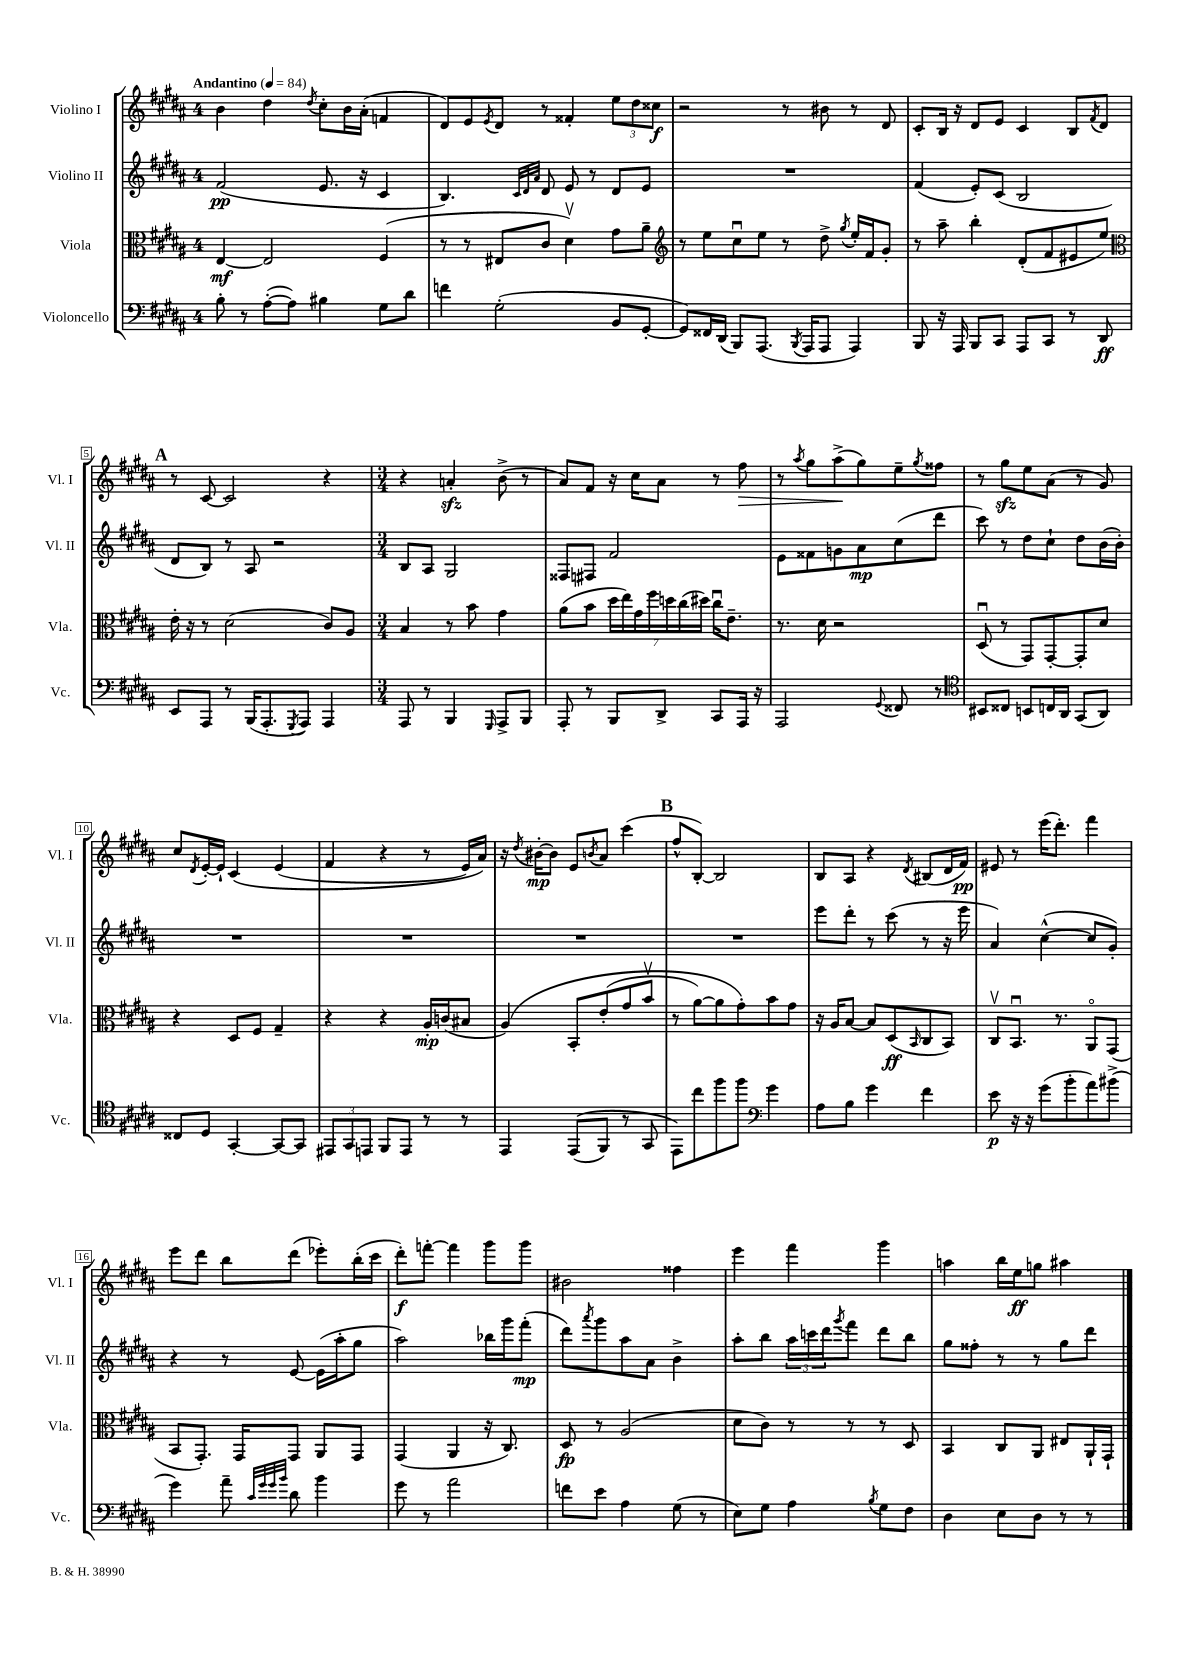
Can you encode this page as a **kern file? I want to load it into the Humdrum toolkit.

**kern	**kern	**kern	**kern
*staff4	*staff3	*staff2	*staff1
*clefF4	*clefC3	*clefG2	*clefG2
*k[f#c#g#d#a#]	*k[f#c#g#d#a#]	*k[f#c#g#d#a#]	*k[f#c#g#d#a#]
*M4/4	*M4/4	*M4/4	*M4/4
*MM84	*MM84	*MM84	*MM84
8B'	[4E	(2f#	4b
8r	.	.	.
([8A#'	2E]	.	4dd#
8A#])	.	.	.
.	.	.	8qdd#
4B#	.	8.e	8cc#'
.	.	.	16b
.	.	16r	(16a#'
8G#	(4F#	4c#	4f
8d#	.	.	.
=	=	=	=
4f	8r	4.B)	8d#)
.	8r	.	8e
.	.	.	8qe
(2G#'	8E#	.	8d#
.	.	32qqc#	.
.	.	32qqd#	.
.	.	32qqa#	.
.	8c#	8d#	8r
.	4d#v)	8e	4f##'
.	.	8r	.
8BB	8g#	8d#	12ee
.	.	.	12dd#
[8GG#'	8a#~	8e	.
.	.	.	12cc##
=	=	=	=
*	*clefG2	*	*
8GG#])	8r	1r	2r
16FF##	8ee	.	.
(16DD#	.	.	.
8BBB)	8cc#u	.	.
(8.AAA#	8ee	.	.
.	8r	.	8r
8qBBB	.	.	.
16AAA#	.	.	.
8AAA#	8dd#^	.	8b#
.	8qgg#	.	.
4AAA#)	16ee'	.	8r
.	16f#	.	.
.	8g#'	.	8d#
=	=	=	=
8BBB	8r	(4f#	8c#'
16r	8aa#~	.	16B
16AAA#	.	.	16r
8BBB	4bb'	8e')	8d#
8CC#	.	(8c#	8e
8AAA#	(8d#'	2B	4c#
8CC#	8f#	.	.
8r	8e#	.	8B
.	.	.	8qf#
8DD#	8ee)	.	8d#
=	=	=	=
*	*clefC3	*	*
8EE	16e'	8d#	8r
.	16r	.	.
8AAA#	8r	8B)	[8c#
8r	(2d#	8r	2c#]
(16BBB	.	8A#	.
8.AAA#'	.	.	.
.	.	2r	.
8qGGG#	.	.	.
8AAA#)	.	.	.
4AAA#	8c#)	.	4r
.	8A#	.	.
=	=	=	=
*M3/4	*M3/4	*M3/4	*M3/4
8AAA#	4B	8B	4r
8r	.	8A#	.
4BBB	8r	2G#	4a'
.	8b	.	.
16qqGGG#	.	.	.
8AAA#^	4g#	.	(8b^
8BBB	.	.	8r
=	=	=	=
8AAA#'	(8a#	8F##	8a#)
8r	8b	8F#	8f#
8BBB	28dd#	2f#	16r
.	28ee)	.	.
.	.	.	16cc#
.	28g#	.	.
.	28ff#	.	.
8DD#^	.	.	8a#
.	28dd	.	.
.	(28cc#	.	.
.	28dd#)	.	.
8CC#	16cc#u	.	8r
.	8.e~	.	.
16AAA#	.	.	8ff#
16r	.	.	.
=	=	=	=
2AAA#	8.r	8e	8r
.	.	.	8qaa#
.	.	8f##	8gg#
.	16d#	.	.
.	2r	8g	(8aa#^
.	.	8a#	8gg#)
8qqGG#	.	.	.
8FF##	.	(8cc#	8ee~
.	.	.	8qgg#
8r	.	8ddd#	8ff##
=	=	=	=
*clefC4	*	*	*
8BB#	(8D#u	8ccc#)	8r
8C##	8r	8r	8gg#
8BB	8GG#)	8dd#	8ee
16C	[8GG#'	8cc#`	(8a#
16AA#	.	.	.
(8GG#	8GG#']	8dd#	8r
8AA#)	8d#	(16b	8g#)
.	.	16b')	.
=	=	=	=
8C##	4r	2.r	8cc#
.	.	.	8qd#
8D#	.	.	[16e'
.	.	.	16e`]
[4GG#'	8D#	.	&(4c#
.	8F#	.	.
8GG#_	4G#~	.	(4e
8GG#]	.	.	.
=	=	=	=
12EE#	4r	2.r	4f#
12GG#	.	.	.
12EE	.	.	.
8FF#	4r	.	4r
8EE	.	.	.
8r	16A#'	.	8r
.	(16c	.	.
8r	8B#	.	16e)
.	.	.	16a#&)
=	=	=	=
4EE	&(4A#)	2.r	16r
.	.	.	8qdd#
.	.	.	[16b#'
.	.	.	8b#]
&((8EE	8BB'	.	8e
.	.	.	8qb
8FF#)	(8e'	.	8a#
8r	8g#	.	(4ccc#
8GG#	8bv	.	.
=	=	=	=
8EE&)	8r	2.r	8ff#^^
8cc#	[8a#)	.	[8B')
8ff#	8a#]	.	2B]
8ff#	8g#'&)	.	.
*clefF4	*	*	*
4g#	8b	.	.
.	8g#	.	.
=	=	=	=
8A#	16r	8eee	8B
.	16A#	.	.
8B	[8B	8ddd#'	8A#
4g#	8B]	8r	4r
.	(8D#	(8ccc#	.
.	16qqBB	.	8qd#
4f#	8C#	8r	(8B#
.	8BB)	16r	16d#
.	.	16eee	16f#)
=	=	=	=
8e	8C#v	4a#)	8e#
16r	8.BBu	.	8r
16r	.	.	.
(8g#	.	([4cc#^^	(16eee
.	8.r	.	8.ddd#')
8b'	.	.	.
8a#)	8AA#o	8cc#]	4fff#
(8b#^	(8GG#	8g#')	.
=	=	=	=
4g#)	8BB	4r	8eee
.	8.GG#')	.	8ddd#
8a#~	.	8r	8bb
.	16GG#	.	.
32qqc#	.	.	.
32qqg#	.	.	.
32qqg#	.	.	.
32qqb	.	.	.
8d#	8GG#	[8e	(8ddd#
4b	8AA#	(16e]	8eee-')
.	.	16aa#'	.
.	8GG#	8gg#	(16bb'
.	.	.	16ccc#
=	=	=	=
8g#	(4GG#	2aa#)	8ddd#')
8r	.	.	[8fff'
2a#	4AA#	.	4fff]
.	16r	16bb-	8ggg#
.	8.C#)	16ggg#	.
.	.	(8fff#'	8ggg#
=	=	=	=
8f	8D#	8ddd#)	2b#
.	.	8qaaa#	.
8e	8r	8ggg#	.
4A#	(2A#	8aa#	.
.	.	8a#	.
(8G#	.	4b^	4ff##
8r	.	.	.
=	=	=	=
8E)	8d#	8aa#'	4eee
8G#	8c#)	8bb	.
4A#	8r	24aa#	4fff#
.	.	24ccc	.
.	.	24ddd#	.
.	.	8qggg#	.
.	8r	8fff#	.
8qB	.	.	.
8G#	8r	8ddd#	4ggg#
8F#	8D#	8bb	.
=	=	=	=
4D#	4BB	8gg#	4aa
.	.	8ff##'	.
8E	8C#	8r	16bb
.	.	.	16ee
8D#	8AA#	8r	8gg
8r	8E#	8gg#	4aa#
8r	16AA#`	8ddd#	.
.	16GG#`	.	.
==	==	==	==
*-	*-	*-	*-
